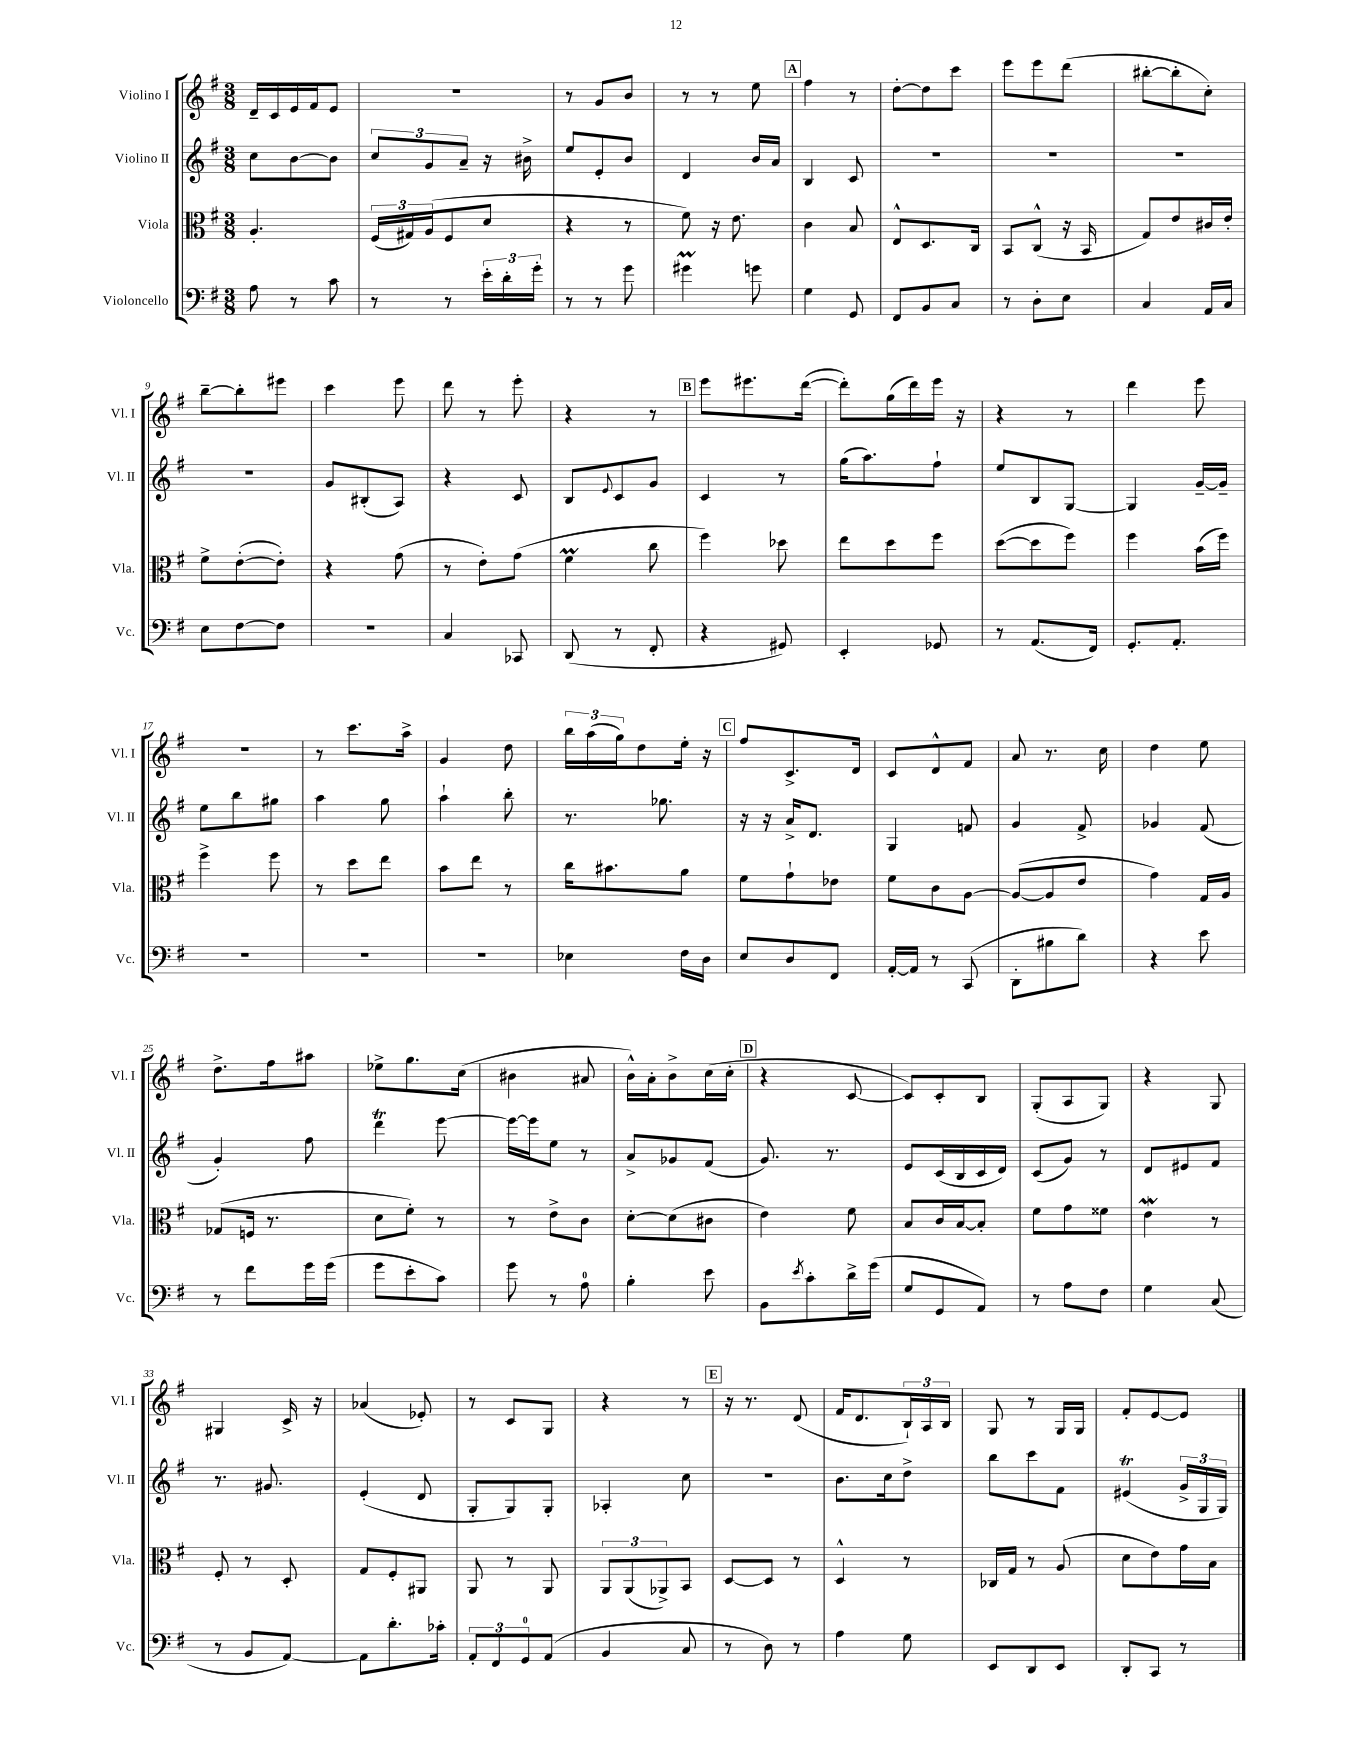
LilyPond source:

<<
\new StaffGroup <<
\new Staff = "s0" \with { instrumentName = "Violino I" shortInstrumentName = "Vl. I" } {
    \clef treble \key g \major \numericTimeSignature \time 3/8
    d'16-- c'16 e'16 fis'16 e'8 |
    R4. |
    r8 g'8 b'8 |
    r8 r8 e''8 |
    \mark \markup { \box "A" } fis''4 r8 |
    d''8~-. d''8 c'''8 |
    e'''8 e'''8 d'''8( |
    bis''8~-. bis''8-. c''8-.) |
    b''8~-- b''8-. eis'''8 |
    c'''4 e'''8 |
    d'''8 r8 e'''8-. |
    r4 r8 |
    \mark \markup { \box "B" } e'''8 eis'''8. d'''16~( |
    d'''8-.) g''16( d'''16) e'''16 r16 |
    r4 r8 |
    d'''4 e'''8 |
    R4. |
    r8 c'''8. a''16-> |
    g'4 d''8 |
    \tuplet 3/2 { b''16 a''16( g''16) } d''8 e''16-. r16 |
    \mark \markup { \box "C" } fis''8 c'8.-> d'16 |
    c'8 d'8-^ fis'8 |
    a'8 r8. c''16 |
    d''4 e''8 |
    d''8.-> fis''16 ais''8 |
    ees''8-> g''8. c''16( |
    bis'4 ais'8 |
    b'16-^) a'16-. b'8-> c''16( c''16-. |
    \mark \markup { \box "D" } r4 c'8~ |
    c'8) c'8-. b8 |
    g8-.( a8 g8) |
    r4 g8 |
    gis4 c'16-> r16 |
    aes'4( ees'8-.) |
    r8 c'8 g8 |
    r4 r8 |
    \mark \markup { \box "E" } r16 r8. d'8( |
    fis'16 d'8. \tuplet 3/2 { b16-!) a16 b16 } |
    g8 r8 g16 g16 |
    fis'8-. e'8~ e'8 \bar "|." |
}
\new Staff = "s1" \with { instrumentName = "Violino II" shortInstrumentName = "Vl. II" } {
    \clef treble \key g \major \numericTimeSignature \time 3/8
    c''8 b'8~ b'8 |
    \tuplet 3/2 { c''8 g'8 a'8-- } r16 bis'16-> |
    e''8 e'8-. b'8 |
    d'4 b'16 a'16 |
    \mark \markup { \box "A" } b4 c'8 |
    R4. |
    R4. |
    R4. |
    R4. |
    g'8 bis8-.( a8) |
    r4 c'8 |
    b8 \appoggiatura { e'8 } c'8 g'8 |
    \mark \markup { \box "B" } c'4 r8 |
    g''16( a''8.) fis''8-! |
    e''8 b8 g8~ |
    g4 g'16~-- g'16-- |
    e''8 b''8 gis''8 |
    a''4 g''8 |
    a''4-! b''8-. |
    r8. ges''8. |
    \mark \markup { \box "C" } r16 r16 a'16-> d'8. |
    g4 f'8 |
    g'4 fis'8-> |
    ges'4 fis'8( |
    g'4-.) fis''8 |
    d'''4\trill e'''8~ |
    e'''16~ e'''16 e''8 r8 |
    a'8-> ges'8 fis'8( |
    \mark \markup { \box "D" } g'8.) r8. |
    e'8 c'16( b16 c'16 d'16) |
    c'8( g'8) r8 |
    d'8 eis'8 fis'8 |
    r8. gis'8. |
    e'4-.( d'8 |
    g8-. g8) g8-. |
    aes4-. c''8 |
    \mark \markup { \box "E" } R4. |
    b'8. c''16 d''8-> |
    b''8 c'''8 fis'8 |
    eis'4\trill( \tuplet 3/2 { g'16-> g16 g16) } \bar "|." |
}
\new Staff = "s2" \with { instrumentName = "Viola" shortInstrumentName = "Vla." } {
    \clef alto \key g \major \numericTimeSignature \time 3/8
    a4.-. |
    \tuplet 3/2 { fis16( gis16) a16( } fis8 d'8 |
    r4 r8 |
    fis'8) r16 e'8. |
    \mark \markup { \box "A" } c'4 b8 |
    e8-^ d8. c16 |
    b,8 c8-^( r16 b,16 |
    g8) e'8 cis'16 e'16-. |
    fis'8-> e'8~-.( e'8-.) |
    r4 g'8( |
    r8 e'8-.) g'8( |
    fis'4\prall c''8 |
    \mark \markup { \box "B" } fis''4) des''8 |
    e''8 d''8 fis''8 |
    d''8~( d''8 fis''8) |
    fis''4 b'16( fis''16) |
    fis''4-> fis''8 |
    r8 d''8 e''8 |
    b'8 e''8 r8 |
    c''16 bis'8. a'8 |
    \mark \markup { \box "C" } fis'8 g'8-! ees'8 |
    fis'8 c'8 a8~ |
    a8~( a8 e'8 |
    g'4) g16 a16 |
    ges8( f16 r8. |
    d'8 fis'8-.) r8 |
    r8 e'8-> c'8 |
    d'8~-. d'8( cis'8 |
    \mark \markup { \box "D" } e'4) fis'8 |
    b8 c'16 b16~ b8-. |
    fis'8 g'8 fisis'8 |
    e'4\mordent r8 |
    fis8-. r8 d8-. |
    g8 fis8-. ais,8 |
    a,8 r8 a,8 |
    \tuplet 3/2 { a,8 a,8( aes,8->) } b,8 |
    \mark \markup { \box "E" } d8~ d8 r8 |
    d4-^ r8 |
    ces16 g16 r8 a8( |
    d'8 e'8) g'16 b16 \bar "|." |
}
\new Staff = "s3" \with { instrumentName = "Violoncello" shortInstrumentName = "Vc." } {
    \clef bass \key g \major \numericTimeSignature \time 3/8
    a8 r8 c'8 |
    r8 r8 \tuplet 3/2 { e'16-. d'16-. g'16-. } |
    r8 r8 g'8 |
    gis'4\prall g'8 |
    \mark \markup { \box "A" } g4 g,8 |
    fis,8 b,8 c8 |
    r8 d8-. e8 |
    c4 a,16 c16 |
    e8 fis8~ fis8 |
    R4. |
    c4 ces,8 |
    d,8( r8 fis,8-. |
    \mark \markup { \box "B" } r4 gis,8) |
    e,4-. ges,8 |
    r8 a,8.( fis,16) |
    g,8.-. a,8.-. |
    R4. |
    R4. |
    R4. |
    ees4 fis16 d16 |
    \mark \markup { \box "C" } e8 d8 fis,8 |
    a,16~-. a,16 r8 c,8( |
    d,8-. bis8 d'8) |
    r4 e'8 |
    r8 fis'8 g'16 g'16( |
    g'8 e'8-. c'8) |
    g'8 r8 a8-0 |
    b4-. e'8 |
    \mark \markup { \box "D" } b,8 \acciaccatura { e'8 } c'8-. d'16-> g'16( |
    g8 g,8 a,8) |
    r8 a8 fis8 |
    g4 c8( |
    r8 b,8 a,8~) |
    a,8 d'8.-. ces'16-. |
    \tuplet 3/2 { a,8-. fis,8 g,8-0 } a,8( |
    b,4 c8 |
    \mark \markup { \box "E" } r8 d8) r8 |
    a4 g8 |
    e,8 d,8 e,8 |
    d,8-. c,8 r8 \bar "|." |
}
>>
>>
